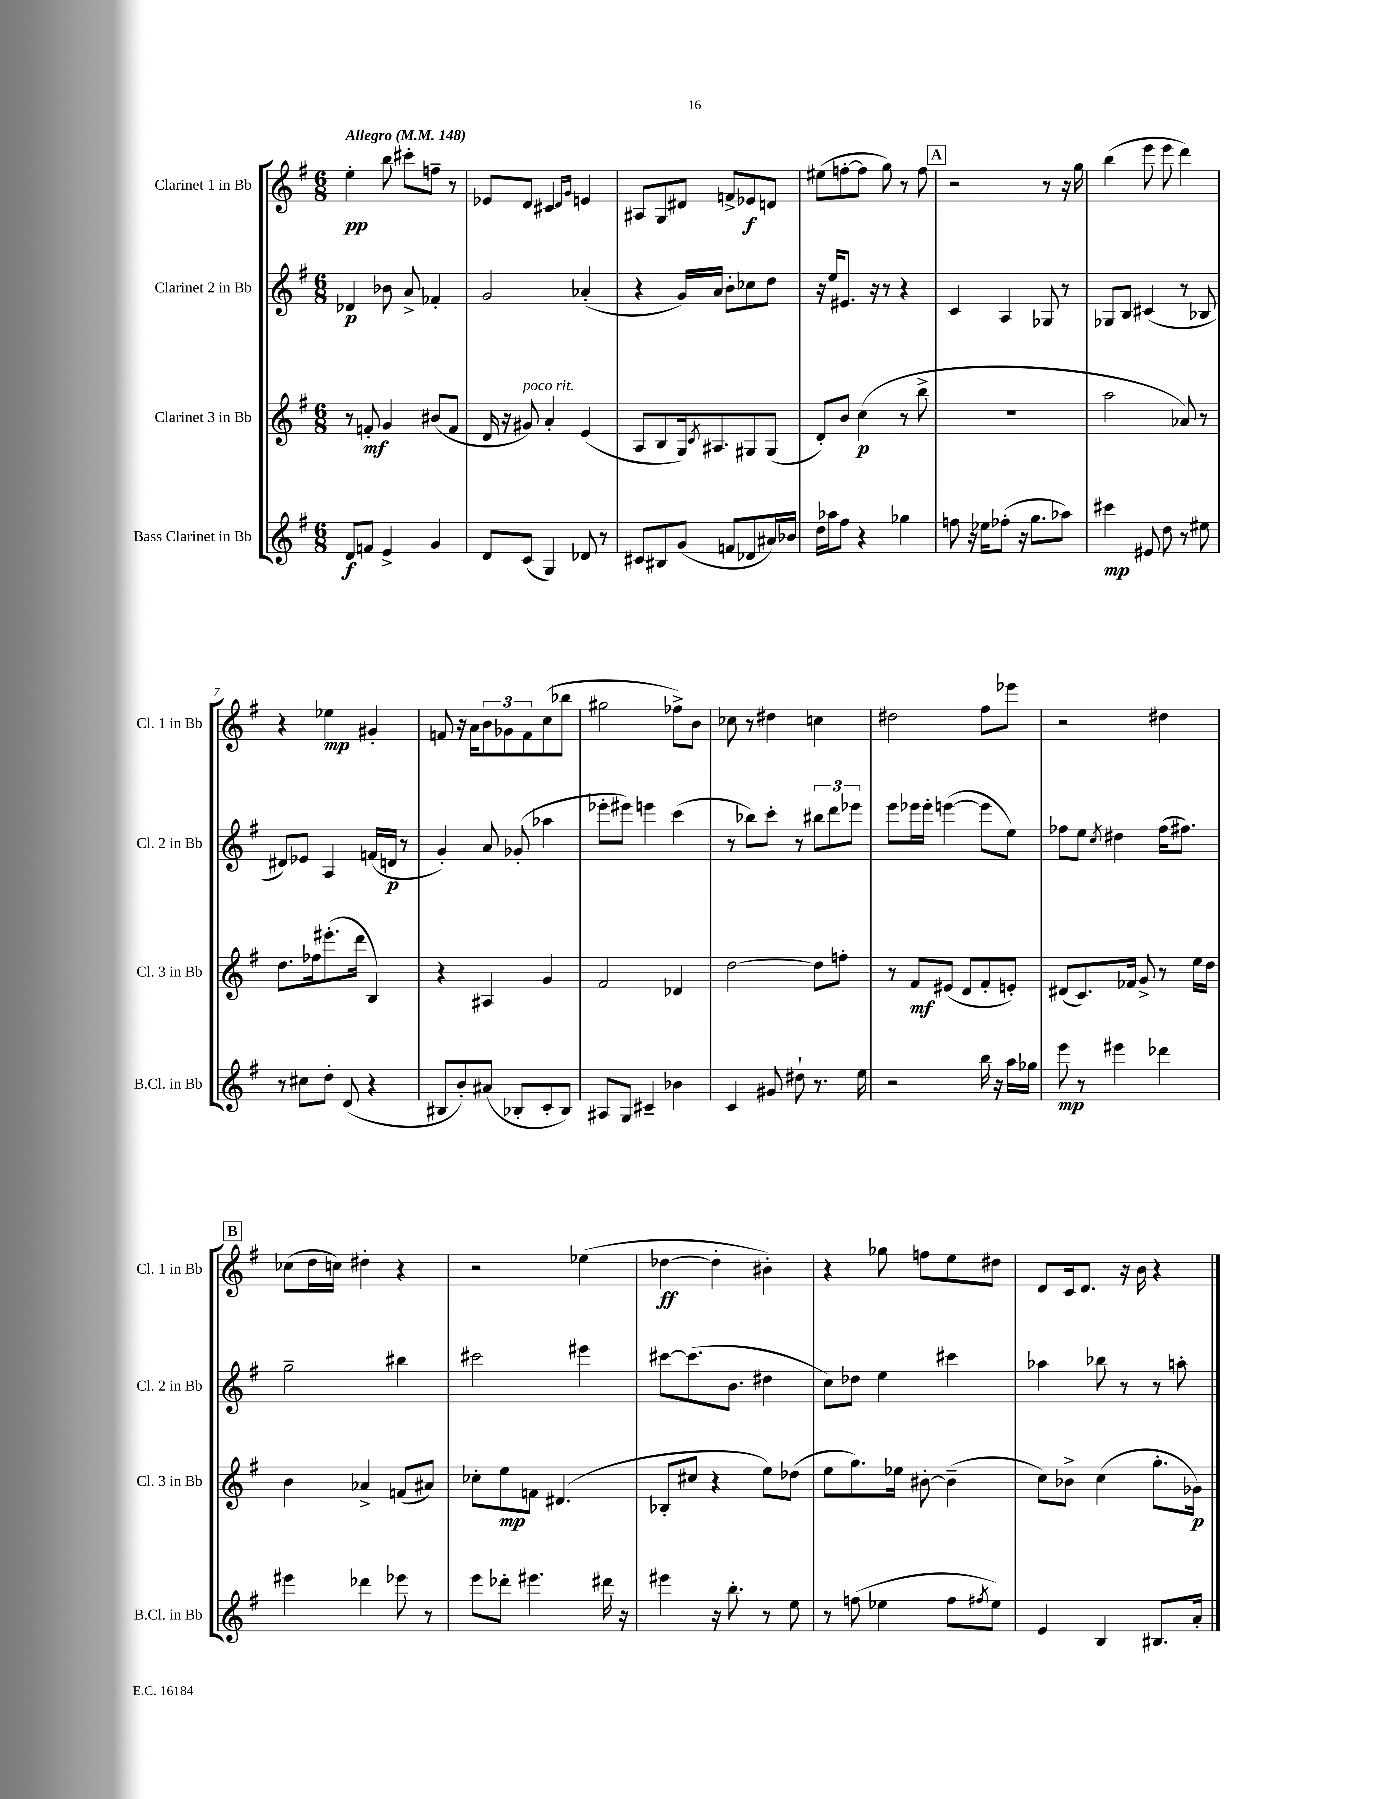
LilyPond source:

<<
\new StaffGroup <<
\new Staff = "s0" \with { instrumentName = "Clarinet 1 in Bb" shortInstrumentName = "Cl. 1 in Bb" } {
    \clef treble \key g \major \numericTimeSignature \time 6/8 \tempo "Allegro" 4 = 148
    e''4-.\pp b''8 cis'''8-. f''8-- r8 |
    ees'8 d'8 cis'4 \grace { d'16 g'16 } e'4 |
    ais8 g8 dis'8 f'8-> ees'8\f d'8 |
    eis''8( f''8~-. f''8 g''8) r8 f''8 |
    \mark \markup { \box "A" } r2 r8 r16 g''16 |
    b''4( e'''8 e'''8 d'''4) |
    r4 ees''4\mp gis'4-. |
    f'8 r16 a'16 \tuplet 3/2 { b'8 ges'8 f'8 } c''8( bes''8 |
    gis''2 fes''8->) b'8 |
    ces''8 r8 dis''4 c''4 |
    dis''2 fis''8 ees'''8 |
    r2 dis''4 |
    \mark \markup { \box "B" } ces''8( d''16 c''16) dis''4-. r4 |
    r2 ees''4( |
    des''4~\ff des''4-. bis'4-.) |
    r4 ges''8 f''8 e''8 dis''8 |
    d'8 c'16 d'8. r16 b'16 r4 \bar "|." |
}
\new Staff = "s1" \with { instrumentName = "Clarinet 2 in Bb" shortInstrumentName = "Cl. 2 in Bb" } {
    \clef treble \key g \major \numericTimeSignature \time 6/8
    des'4\p bes'8 a'8-> fes'4-. |
    g'2 aes'4-.( |
    r4 g'16) a'16 b'8-. ces''8 d''8 |
    r16 e''16 eis'8. r16 r8 r4 |
    \mark \markup { \box "A" } c'4 a4 ges8 r8 |
    ges8 b8 cis'4( r8 bes8 |
    dis'8) ees'8 a4 f'16( d'16\p r8 |
    g'4-.) a'8 ges'8-.( aes''4 |
    ees'''8-. eis'''8) e'''4 c'''4( |
    r8 bes''8) c'''8-. r8 \tuplet 3/2 { bis''8 d'''8 ees'''8 } |
    e'''8 ees'''16 ees'''16-. e'''4~( e'''8 e''8) |
    fes''8 e''8 \acciaccatura { c''8 } dis''4 fes''16( fis''8.) |
    \mark \markup { \box "B" } g''2-- bis''4 |
    cis'''2 eis'''4 |
    cis'''8~ cis'''8.( b'8. dis''4 |
    c''8) des''8 e''4 cis'''4 |
    aes''4 bes''8 r8 r8 a''8-. \bar "|." |
}
\new Staff = "s2" \with { instrumentName = "Clarinet 3 in Bb" shortInstrumentName = "Cl. 3 in Bb" } {
    \clef treble \key g \major \numericTimeSignature \time 6/8
    r8 f'8-.\mf g'4 bis'8( f'8 |
    d'16 r16 gis'8^\markup { \italic "poco rit." }) a'4-. e'4( |
    a8 b8 g16) \acciaccatura { c'8 } ais8. gis8 gis8( |
    d'8-.) b'8 c''4\p( r8 b''8-> |
    \mark \markup { \box "A" } R2. |
    a''2 aes'8) r8 |
    d''8. fes''16 eis'''8.-.( d'''16 b4) |
    r4 ais4 g'4 |
    fis'2 des'4 |
    d''2~ d''8 f''8-. |
    r8 fis'8\mf eis'8( d'8 fis'8-. e'8-.) |
    dis'8( c'8.) fes'16 g'8-> r8 e''16 d''16 |
    \mark \markup { \box "B" } b'4 aes'4-> f'8( ais'8) |
    ces''8-. e''8\mp f'8 dis'4.( |
    bes8-. cis''8 r4 e''8) des''8( |
    e''8 g''8.) ees''16 bis'8~-. bis'4--( |
    c''8) bes'8-> c''4( g''8.-. ges'16\p) \bar "|." |
}
\new Staff = "s3" \with { instrumentName = "Bass Clarinet in Bb" shortInstrumentName = "B.Cl. in Bb" } {
    \clef treble \key g \major \numericTimeSignature \time 6/8
    d'8\f f'8 e'4-> g'4 |
    d'8 c'8( g4) des'8 r8 |
    cis'8 bis8 g'8( f'8 des'8 ais'16) bes'16 |
    d''16 aes''16 fis''8 r4 ges''4 |
    \mark \markup { \box "A" } f''8 r16 ees''16 fes''8-.( r16 g''8. aes''8) |
    cis'''4\mp eis'8 d''8 r8 eis''8 |
    r8 cis''8 d''8-. d'8( r4 |
    bis8 b'8-.) ais'8( bes8-. c'8-. bes8) |
    ais8 g8 cis'4-- bes'4 |
    c'4 gis'8 dis''8-! r8. e''16 |
    r2 b''16 r16 a''16 ges''16 |
    e'''8\mp r8 eis'''4 des'''4 |
    \mark \markup { \box "B" } eis'''4 des'''4 ees'''8 r8 |
    e'''8 des'''8-. eis'''4. dis'''16 r16 |
    eis'''4 r16 b''8.-. r8 e''8 |
    r8 f''8( ees''4 f''8 \acciaccatura { fis''8 } ees''8) |
    e'4 b4 bis8. a'16-. \bar "|." |
}
>>
>>
